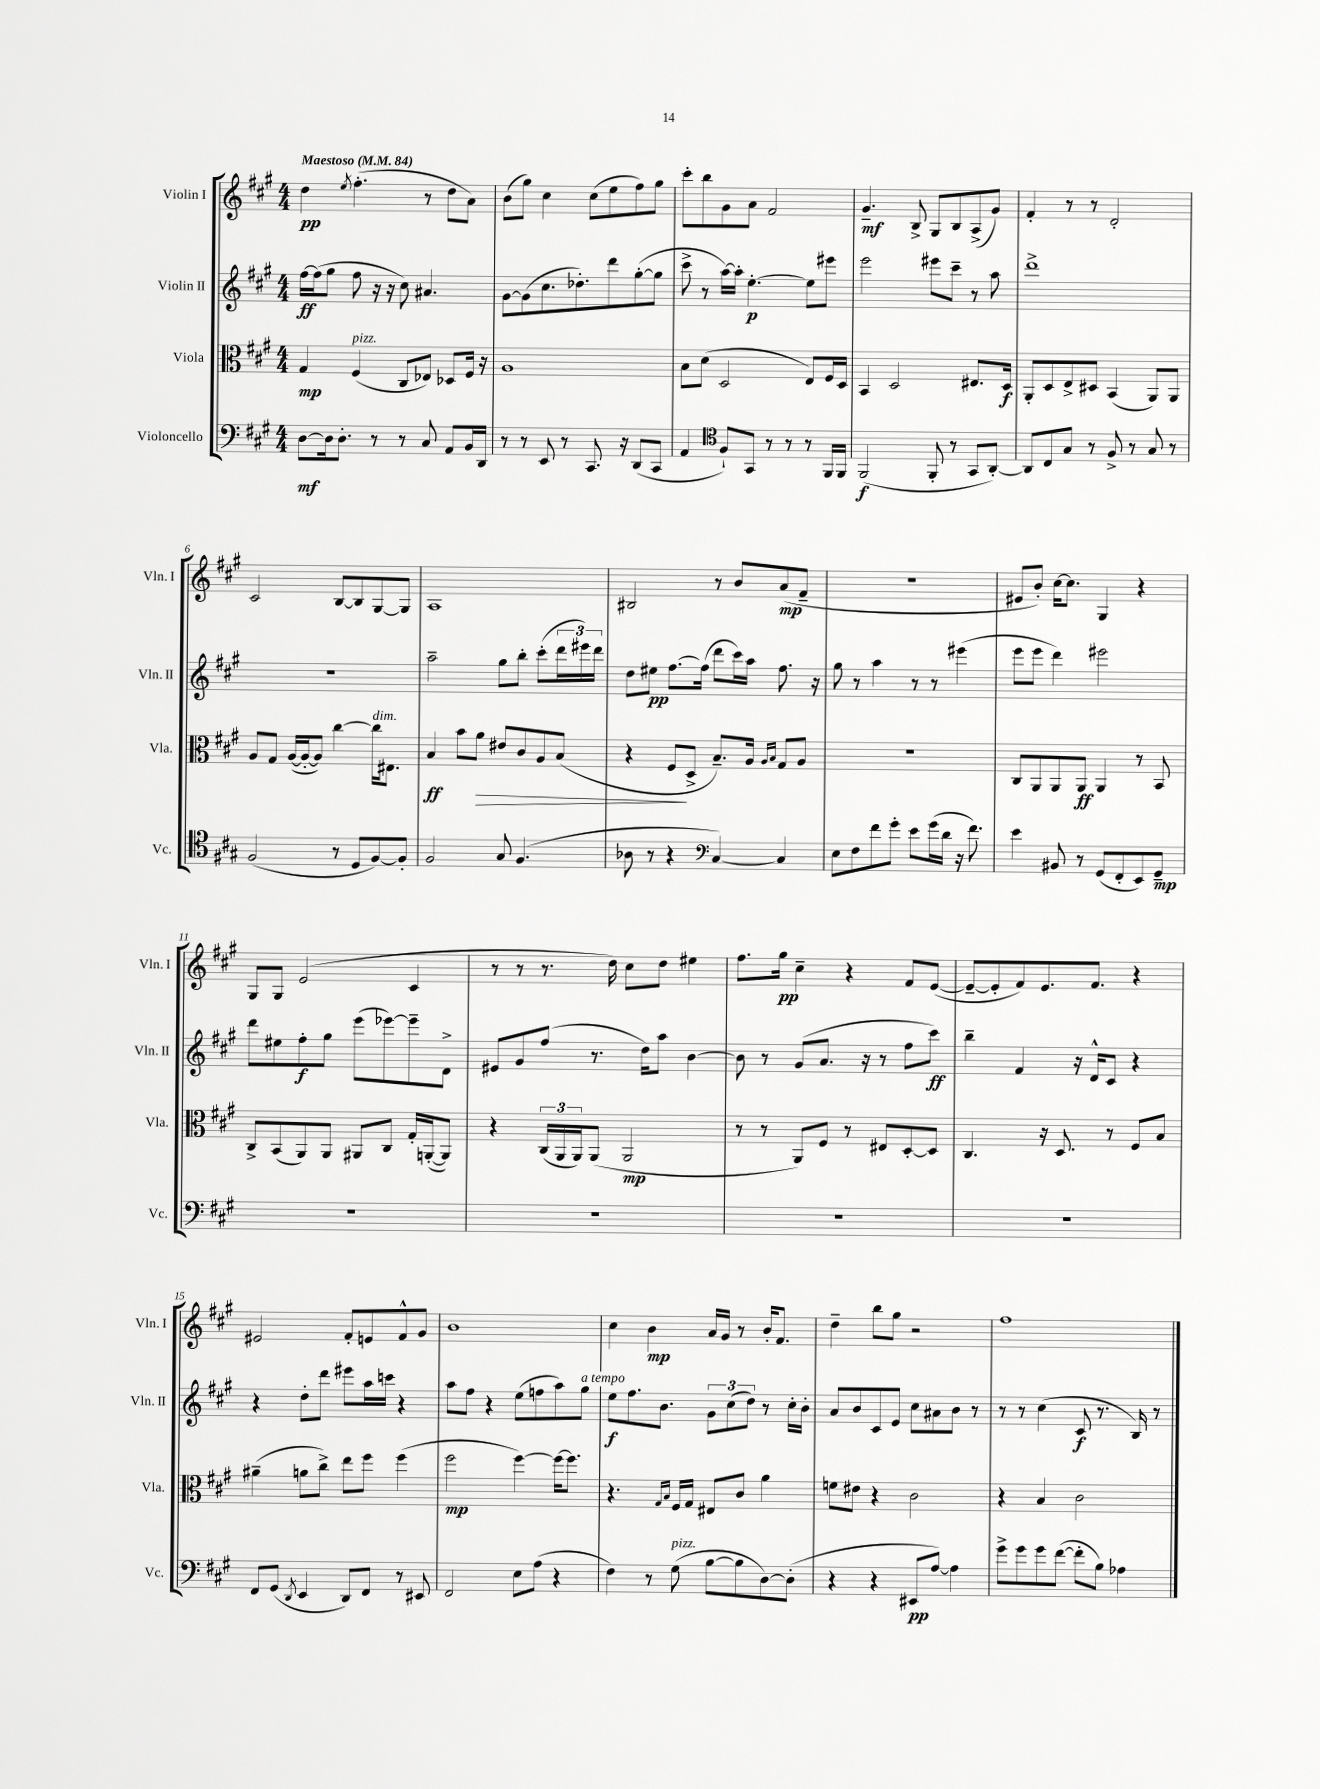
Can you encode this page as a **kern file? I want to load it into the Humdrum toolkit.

**kern	**kern	**kern	**kern
*staff4	*staff3	*staff2	*staff1
*clefF4	*clefC3	*clefG2	*clefG2
*k[f#c#g#]	*k[f#c#g#]	*k[f#c#g#]	*k[f#c#g#]
*M4/4	*M4/4	*M4/4	*M4/4
*MM84	*MM84	*MM84	*MM84
[8D\L	4G#/	[16ff#\LL	4dd\
.	.	(16ff#\]J	.
16D\]k	.	8gg#\J	.
8.D'\J	.	.	.
.	.	.	8qee/
.	(4F#/	8ff#\	(4.ff#'\
8r	.	16r	.
.	.	16r	.
8r	8C#/L	8cc#\)	.
8C#/	8E-/J)	4.a#/	8r
8AA/L	8D-/L	.	8dd\L
16BB/L	16F#/Jk	.	8a\J)
16DD/JJ	16r	.	.
=	=	=	=
8r	1A	[8g#\L	(8b\L
8r	.	(8g#\]	8gg#\J)
8EE/	.	8.cc#\	4cc#\
8r	.	.	.
.	.	8.dd-'\)	.
8.CC#/	.	.	(8cc#\L
.	.	8ddd\	8ee\
16r	.	.	.
(8DD/L	.	([8gg#'\	8ff#\)
8CC#/J	.	8gg#\]J	8gg#\J
=	=	=	=
4AA/	8B\L	8ccc#^\	8ccc#'\L
.	(8d\J	8r	8bb\
*clefC4	*	*	*
8F#`/L)	2D/	[16aa\LL)	8g#\
.	.	16aa'\]JJ	.
8GG#/J	.	[4.ee'\	8a\J
8r	.	.	2f#/
8r	.	.	.
8r	8E/L)	8ee\]L	.
16FF#/LL	16F#/L	8eee#\J	.
16FF#/JJ	16D/JJ	.	.
=	=	=	=
(2FF#/	4BB/	2eee\	4.g#~/
.	2D/	.	.
.	.	.	8B^/
8FF#'/	.	8eee#\L	8G#/L
8r	.	8ccc#~\J	8B/
8GG#/L	8.E#/L	8r	(8A^/
[8AA'/J)	.	8aa\	8g#/J)
.	16D/Jk	.	.
=	=	=	=
8AA/]L	8AA'/L	1ddd^	4f#'/
8C#/	8D/	.	.
8G#/J	8E^/	.	8r
8r	8D#/J	.	8r
8F#^/	(4BB/	.	2d'/
8r	.	.	.
8G#/	8AA/L)	.	.
8r	8AA/J	.	.
=	=	=	=
(2F#/	8A/L	1r	2c#/
.	8G#/J	.	.
.	([16A/LL	.	.
.	16A'/_J	.	.
.	8A/]J)	.	.
8r	[4cc#\	.	[8B/L
8D/L	.	.	8B/]
[8F#/)	16cc#\]LK	.	[8G#/
.	8.E#\J	.	.
8F#'/]J	.	.	8G#/]J
=	=	=	=
2F#/	4B/	2aa~\	1A
.	8b\L	.	.
.	8a\J	.	.
8G#/	8e#/L	8gg#\L	.
(4.F#/	8c#/	8bb'\J	.
.	8A/	(8ccc#'\L	.
.	(8B/J	24ddd\L	.
.	.	24eee#\)	.
.	.	24ddd\JJ	.
=	=	=	=
8A-\	4r	8dd\L	2B#/
8r	.	8ee#\J	.
4r	8F#/L	[8.ff#\L	.
.	8D^/J	.	.
.	.	(16ff#\]Jk	.
*clefF4	*	*	*
[4C#/)	8.B~/L)	8ddd\L	8r
.	.	16ccc#\L)	8b/L
.	16A/Jk	16aa\JJ	.
.	16qqA/LL	.	.
.	16qqB/JJ	.	.
4C#/]	8G#/L	8.ff#\	(8a/
.	8A/J	.	8f#~/J
.	.	16r	.
=	=	=	=
8E\L	1r	8gg#\	1r
8F#\	.	8r	.
8f#\	.	4aa\	.
8g#'\J	.	.	.
8e\L	.	8r	.
(16g#\L	.	8r	.
16d\JJ	.	.	.
16r	.	(4eee#\	.
8.f#\)	.	.	.
=	=	=	=
4e\	8C#/L	8eee\L	8e#/L
.	8AA/	8eee\J	8b'/J)
8BB#/	8AA/	4ddd\)	[16cc#\LK
.	.	.	8.cc#\]J
8r	8AA/J	.	.
(8GG#/L	4AA/	2eee#\	4G#/
8FF#'/	.	.	.
8EE/)	8r	.	4r
8GG#~/J	8BB/	.	.
=	=	=	=
1r	8C#^/L	8ddd\L	8G#/L
.	(8BB/	8ee#\	8G#/J
.	8AA/)	8ff#'\	(2e/
.	8AA/J	8gg#\J	.
.	8AA#/L	(8eee\L	.
.	8C#/J	[8eee-\)	.
.	16G#'/LL	8eee-~\]	4c#/
.	([16AA'/J	.	.
.	8AA/]J)	8d^\J	.
=	=	=	=
1r	4r	8e#/L	8r
.	.	8g#/	8r
.	(24C#/LL	(8ff#/J	8.r
.	24AA/	.	.
.	24AA/J)	.	.
.	(8AA/J	8.r	.
.	.	.	16dd\)
.	2AA/	.	8cc#\L
.	.	16dd\LK)	.
.	.	8aa\J	8dd\J
.	.	[4b\	4ee#\
=	=	=	=
1r	8r	8b\]	8.ff#\L
.	8r	8r	.
.	.	.	16gg#\Jk
.	8AA/L)	(8g#/L	4cc#~\
.	8F#/J	8.a/J	.
.	8r	.	4r
.	.	16r	.
.	8E#/L	8r	.
.	[8D'/	8ff#\L	8f#/L
.	8D/]J	8ccc#\J)	([8e/J
=	=	=	=
1r	4.C#/	4bb~\	8e~/_L
.	.	.	8e'/]
.	.	4f#/	8f#/)
.	16r	.	8.e/
.	8.D/	.	.
.	.	16r	.
.	.	16d^^/LK	8.f#/J
.	8r	8c#/J	.
.	8F#/L	4r	4r
.	8B/J	.	.
=	=	=	=
8FF#/L	(4a#~\	4r	2e#/
(8GG#/J	.	.	.
8qDD/	.	.	.
4EE/	8a\L	8dd'\L	.
.	8cc#^\J)	8ddd\J	.
8DD/L)	8ee\L	8eee#\L	8f#'/L
8FF#/J	8ff#\J	16aa\L	8e/
.	.	16ccc\JJ	.
8r	(4ff#\	4r	8f#^^/
8EE#/	.	.	8g#/J
=	=	=	=
2FF#/	2ff#\	8aa\L	1b
.	.	8ff#\J	.
.	.	4r	.
8E\L	[4ff#\)	(8ee\L	.
(8A\J	.	8ff\	.
4r	16ff#\_LK	8aa\)	.
.	8.ff#\]J	.	.
.	.	8gg#\J	.
=	=	=	=
4F#\)	4.r	8ee\L	4cc#\
.	.	8.ff#\	.
8r	.	.	4b\
.	.	8.b\J	.
.	16qqG#/LL	.	.
.	16qqB/JJ	.	.
(8G#\	16F#/LL	.	.
.	16G#/JJ	.	.
[8B\L	8E#/L	12g#\L	16a/LL
.	.	.	16g#/JJ
.	.	(12cc#\	.
8B\]	8c#/J	.	8r
.	.	12dd\J)	.
[8D\)	4a\	8r	16b'/LK
.	.	.	8.f#/J
(8D'\]J	.	16cc#'\LL	.
.	.	16b'\JJ	.
=	=	=	=
4r	8f\L	8a/L	4dd~\
.	8e#\J	8b/	.
4r	4r	8c#/	8bb\L
.	.	8e/J	8gg#\J
8EE#/L	2c#\	8cc#\L	2r
[8A/J)	.	8a#\	.
4A\]	.	8b\J	.
.	.	8r	.
=	=	=	=
8g#^\L	4r	8r	1ff#
8g#\	.	8r	.
8g#\	4B/	(4cc#\	.
([8f#\J	.	.	.
8f#'\]L	2c#\	8c#/	.
8B\J)	.	8.r	.
4A-\	.	.	.
.	.	16B/)	.
.	.	8r	.
==	==	==	==
*-	*-	*-	*-
